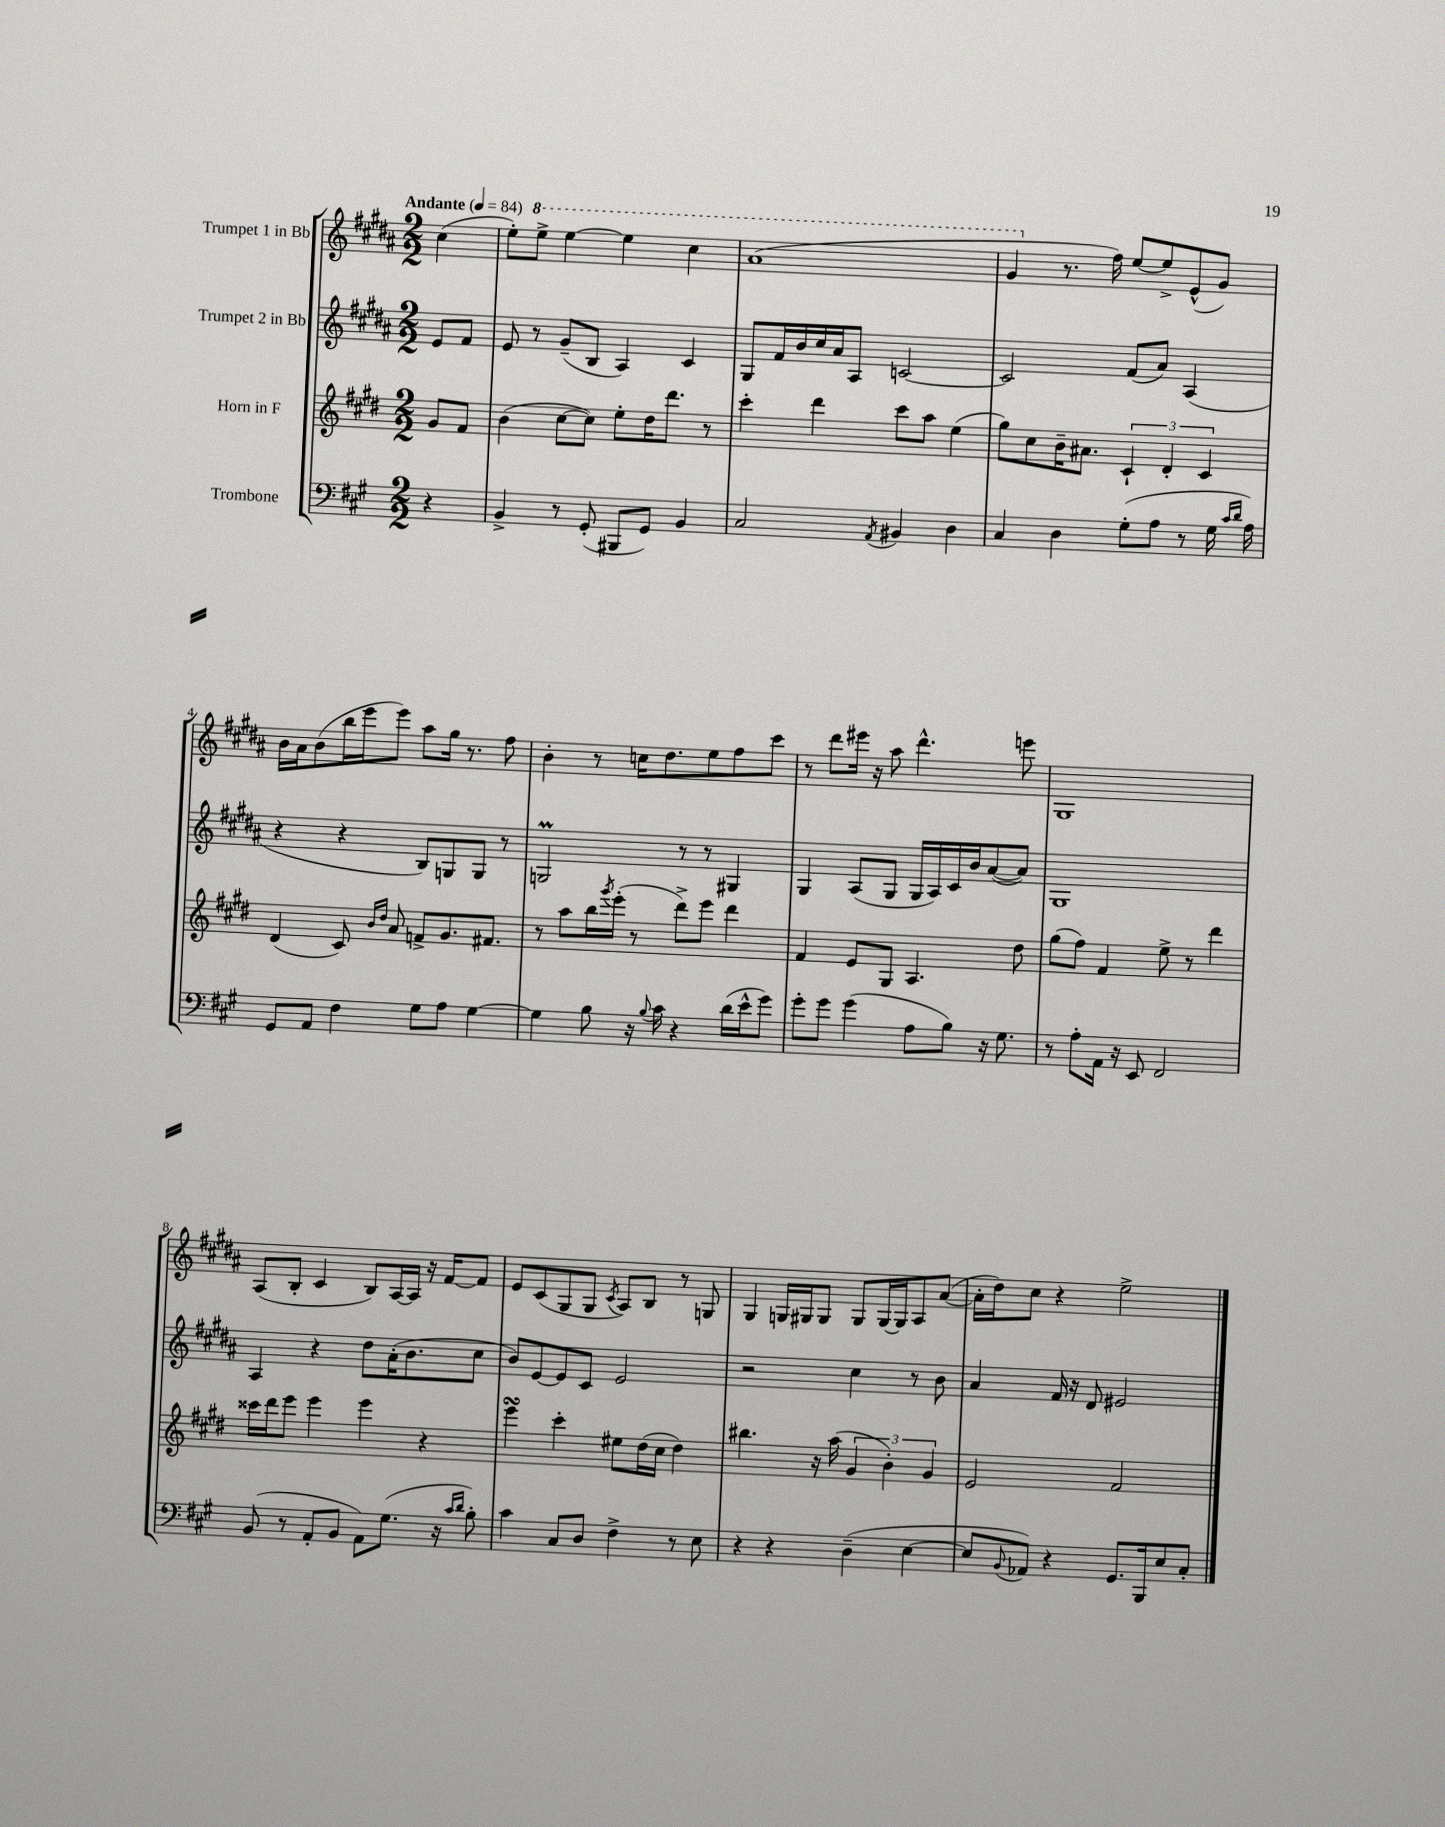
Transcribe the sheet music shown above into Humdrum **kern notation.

**kern	**kern	**kern	**kern
*part4	*part3	*part2	*part1
*staff4	*staff3	*staff2	*staff1
*I"Trombone	*I"Horn in F	*I"Trumpet 2 in Bb	*I"Trumpet 1 in Bb
*clefF4	*clefG2	*clefG2	*clefG2
*k[f#c#g#]	*k[f#c#g#d#]	*k[f#c#g#d#a#]	*k[f#c#g#d#a#]
*M2/2	*M2/2	*M2/2	*M2/2
*MM84	*MM84	*MM84	*MM84
=	=	=	=
!	!	!	!LO:TX:a:B:t=Andante
4r	8g#/L	8e/L	(4cc#\
.	8f#/J	8f#/J	.
=1	=1	=1	=1
4BB^/	(4b\	8e/	8ee'\L)
*	*	*	*8va
.	.	8r	8eee^\J
8r	[8cc#\L	(8g#~/L	[4eee\
(8GG#'/	8cc#\J])	8B/J	.
8BBB#X/L	8ee'\L	4A#/)	4eee\]
8GG#/J)	16dd#\K	.	.
.	8.ddd#\J	.	.
4BB/	.	4c#/	4ccc#\
.	8r	.	.
=2	=2	=2	=2
2C#/	4ccc#'\	8G#/L	(1aa#
.	.	16f#/L	.
.	.	16b/	.
.	4ddd#\	16cc#/	.
.	.	16a#/J	.
.	.	8A#/J	.
8qAA/	.	.	.
4BB#X/	8ccc#\L	[2cn/	.
.	8aa\J	.	.
4D\	(4ee\	.	.
=3	=3	=3	=3
4C#/	8gg#\L)	2c/]	4gg#/
.	8cc#\	.	.
*	*	*	*X8va
4D\	16b~\K	.	8.r
.	8.a#X\J	.	.
.	.	.	16ff#\)
(8G#'\L	6c#`/	(8f#/L	[8ee/L
8A\J	.	8a#/J)	8ee^/]
.	6d#'/	.	.
8r	.	(4A#/	(8e^^/
.	6c#/	.	.
16G#\	.	.	8g#/J)
16qqc#/LL	.	.	.
16qqd/JJ	.	.	.
16A\)	.	.	.
!!LO:LB:g=z
=4	=4	=4	=4
8GG#/L	(4d#/	4r	16b\LL
.	.	.	16a#\J
8AA/J	.	.	(8b\
4F#\	8c#/)	4r	16bb\L
.	.	.	16eee\J
.	16qqb/LL	.	.
.	16qqdd#/JJ	.	.
.	8a/	.	8eee\J)
8G#\L	8fn^/L	8B/L)	8aa#\L
8A\J	8.g#/	8Gn/	16gg#\Jk
.	.	.	8.r
[4G#\	.	8G/J	.
.	8.f#X/J	.	.
.	.	8r	8ff#\
=5	=5	=5	=5
4G#\]	8r	2GnM/	4b'\
.	8aa\L	.	.
8B\	16bb\L	.	8r
.	8qggg#/	.	.
.	(16eee'\JJ	.	.
16r	8r	.	16ccn\KL
8qqB/	.	.	.
16c#\	.	.	8.dd#\
4r	8ddd#^\L)	8r	.
.	8eee\J	8r	8ee\
(16d\LL	4ddd#\	4G#X/	8ff#\
16e^^\J	.	.	.
8g#\J)	.	.	8ccc#\J
=6	=6	=6	=6
8g#'\L	4f#/	4G#/	8r
8g#\J	.	.	8ddd#\L
(4g#\	8e/L	(8A#/L	16eee#X\Jk
.	.	.	16r
.	8G#/J	8G#/J	8aa#\
8A\L	4.A/	16G#/LL	4.ddd#^^\
.	.	16A#/)	.
8B\J)	.	16c#/	.
.	.	16b/J	.
16r	.	([8a#/	.
8.G#\	.	.	.
.	8dd#\	8a#/J])	8eeen\
=7	=7	=7	=7
8r	(8gg#\L	1G#	1G#
8A'\L	8ff#\J)	.	.
16AA\Jk	4f#/	.	.
16r	.	.	.
8EE/	.	.	.
2FF#/	8ee^\	.	.
.	8r	.	.
.	4ddd#\	.	.
!!LO:LB:g=z
=8	=8	=8	=8
(8BB/	16ccc##X\LL	4A#/	(8A#/L
.	16ddd#\J	.	.
8r	8eee\J	.	8B'/J
8AA'/L	4eee\	4r	4c#/
8BB/J	.	.	.
8AA\L)	4eee\	8dd#\L	8B/L)
(8.G#\J	.	(16a#'\K	[16A#/L
.	.	8.b\	16A#/JJ]
.	4r	.	16r
16r	.	.	[16f#/KL
16qqc#/LL	.	.	.
16qqd/JJ	.	.	.
8B'\)	.	8cc#\J	8f#/J]
=9	=9	=9	=9
4c#\	4eeesSSs\	8b/L)	8e/L
.	.	[8e/	(8c#/
8C#/L	4ccc#'\	8e/]	8G#/
8D/J	.	8c#/J	8G#/J
.	.	.	8qc#/
4F#^\	8ee#X\L	2e/	8A#/L)
.	(16dd#\L	.	8B/J
.	16cc#\JJ	.	.
8r	4dd#\)	.	8r
8E\	.	.	8Gn/
=10	=10	=10	=10
4r	4.bb#X\	2r	4G#/
4r	.	.	16Gn/LL
.	.	.	16G#X/J
.	16r	.	8G#/J
.	(16aa\	.	.
(4D~\	6g#/	4cc#\	8G#/L
.	.	.	[16G#/L
.	6b'\)	.	.
.	.	.	16G#/J]
[4E\	.	8r	8A#/
.	6g#/	.	.
.	.	8b\	([8a#/J
=11	=11	=11	=11
8E/L]	2e/	4a#/	16a#'\LL]
.	.	.	16dd#\J)
8qqBB/	.	.	.
8AA-X/J)	.	.	8cc#\J
4r	.	16f#/	4r
.	.	16r	.
.	.	8d#/	.
8.GG#/L	2f#/	2e#X/	2ee^\
16BBB/k	.	.	.
8E/	.	.	.
8C#'/J	.	.	.
==	==	==	==
*-	*-	*-	*-
